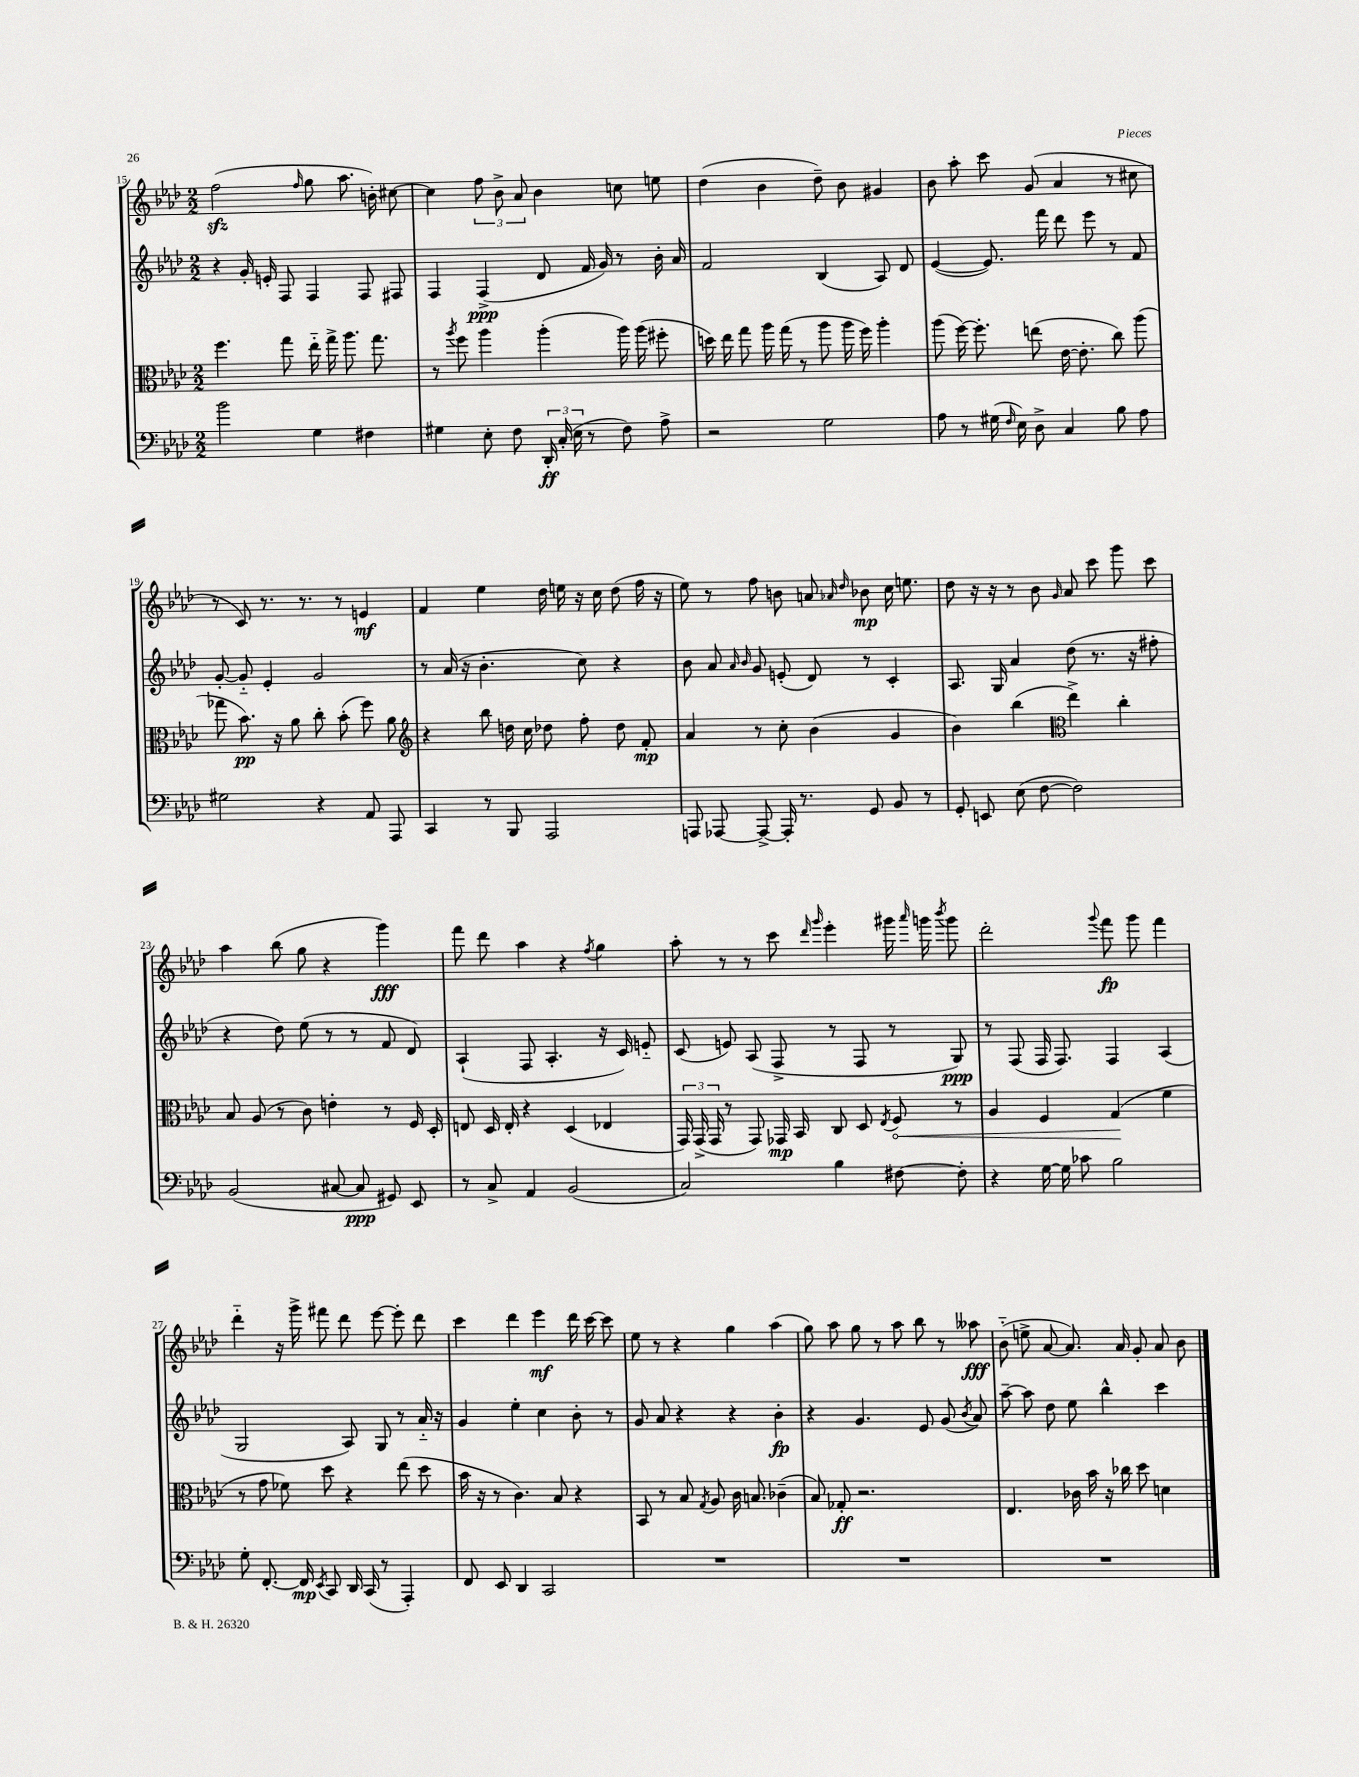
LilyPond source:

<<
\new StaffGroup <<
\new Staff = "s0" {
    \clef treble \key aes \major \numericTimeSignature \time 2/2
    \autoBeamOff f''2\sfz( \grace { f''16 } g''8 aes''8. b'16-.) cis''8~ |
    cis''4 \tuplet 3/2 { f''8 bes'8-> aes'8 } bes'4 c''8 e''8 |
    des''4( bes'4 des''8--) bes'8 gis'4 |
    bes'8 aes''8-. c'''8 g'8( aes'4 r8 cis''8 |
    r8 c'8) r8. r8. r8 e'4\mf |
    f'4 ees''4 des''16 e''16 r16 c''16 des''8( f''16 r16 |
    ees''8) r8 f''8 b'8 a'8 \grace { aes'16 des''16 } bes'8\mp c''16 e''8. |
    des''8 r16 r16 r8 bes'8 \grace { g'16 } aes'8 c'''8 g'''8 c'''8 |
    aes''4 bes''8( g''8 r4 g'''4\fff) |
    f'''8 des'''8 aes''4 r4 \acciaccatura { f''8 } g''4 |
    aes''8-. r8 r8 c'''8 \grace { des'''16 g'''16 } ees'''4-. gis'''16 \grace { aes'''16 } g'''16 \acciaccatura { bes'''8 } g'''8 |
    des'''2-. \appoggiatura { g'''8 } f'''8\fp g'''8 f'''4 |
    des'''4-_ r16 g'''16-> fis'''8 des'''8 ees'''8~ ees'''8-. des'''8 |
    c'''4 des'''4 ees'''4\mf des'''16 c'''16~ c'''8 |
    ees''8 r8 r4 g''4 aes''4( |
    g''8) aes''8 g''8 r8 aes''8 bes''8 r8 aeses''8\fff |
    bes'8-_( e''8-> aes'8~ aes'8.) aes'16 g'8-. aes'8 bes'8 \bar "|." |
}
\new Staff = "s1" {
    \clef treble \key aes \major \numericTimeSignature \time 2/2
    \autoBeamOff r4 g'16-. e'16-. f8 f4 f8 fis8 |
    f4 f4->\ppp( des'8 f'16 g'16) r8 bes'16-. aes'16 |
    f'2 bes4( aes8) des'8 |
    ees'4~( ees'8.) f'''16 des'''8 ees'''8 r8 f'8 |
    g'8~-. g'8-_ ees'4-. g'2 |
    r8 aes'16( r16 bes'4.-. c''8) r4 |
    bes'8 aes'8 \grace { aes'16 bes'16 } g'8 e'8-.( des'8) r8 c'4-. |
    aes8. g16 aes'4 des''8( r8. r16 fis''8-. |
    r4 des''8) ees''8( r8 r8 f'8 des'8) |
    aes4-!( f8 aes4.-. r16 c'16) e'8-_ |
    c'8( e'8) aes8( f8-> r8 f8 r8 g8\ppp) |
    r8 f8( f16 f8.) f4 aes4( |
    g2 aes8) g8 r8 aes'16-_ r16 |
    g'4 ees''4-. c''4 bes'8-. r8 |
    g'8 aes'8 r4 r4 bes'4-.\fp |
    r4 g'4. ees'8 g'8( \acciaccatura { bes'8 } aes'8) |
    aes''8~-- aes''8 des''8 ees''8 bes''4-^ c'''4 \bar "|." |
}
\new Staff = "s2" {
    \clef alto \key aes \major \numericTimeSignature \time 2/2
    \autoBeamOff f''4. g''8 ees''16-_ g''16-> aes''8. g''8. |
    r8 \acciaccatura { aes''8 } f''8 aes''4 aes''4-.( aes''16) aes''16( fis''8-. |
    d''16) ees''16 g''8 aes''16 g''16( r8 aes''8 aes''16 f''16) aes''4-. |
    aes''8( f''16~) f''8.-. e''8( ees'16~ ees'8.-. c''8) aes''8( |
    ges''8 bes'8.\pp) r16 aes'8 c''8-. bes'8-.( f''8) aes'8 |
    \clef treble r4 bes''8 d''16 c''16 des''8 f''8-. des''8 f'8-.\mp |
    aes'4 r8 c''8-. bes'4( g'4 |
    bes'4) bes''4( \clef alto ees''4->) c''4-. |
    bes8 aes8( r8 c'8) e'4-. r8 f16 des16-. |
    e8 des16 e16-. r4 des4( ees4 |
    \tuplet 3/2 { g,16) g,16->( g,16 } r8 g,8) ges,16\mp bes,16 c8 des8 \acciaccatura { ees8 } \once \override Hairpin.circled-tip = ##t f8\< r8 |
    aes4 f4 g4\!( f'4 |
    r8 g'8 fes'8) des''8 r4 ees''8( des''8 |
    bes'16 r16 r8 c'4.) bes8 r4 |
    bes,8 r8 bes8 \acciaccatura { g8 } aes8 c'16 b8. ces'4--( |
    bes8) ges8-.\ff r2. |
    ees4. ces'16 bes'16 r16 ces''16 des''8 d'4 \bar "|." |
}
\new Staff = "s3" {
    \clef bass \key aes \major \numericTimeSignature \time 2/2
    \autoBeamOff bes'2 g4 fis4 |
    gis4 ees8-. f8 \tuplet 3/2 { des,16-.\ff c16-.( ees16 } r8 f8) aes8-> |
    r2 g2 |
    aes8 r8 gis16( \grace { f16 } ees16) des8-> c4 bes8 aes8 |
    gis2 r4 aes,8 aes,,8 |
    c,4 r8 bes,,8 aes,,2 |
    a,,8 aes,,8~ aes,,8~-> aes,,16-. r8. g,8 bes,8 r8 |
    g,8-. e,8 ees8( f8~ f2) |
    bes,2( cis8~ cis8\ppp gis,8) ees,8 |
    r8 c8-> aes,4 bes,2( |
    c2) bes4 fis8~ fis8-. |
    r4 g16~ g16 ces'8 bes2 |
    g8-. f,8.~-. f,16\mp \acciaccatura { ees,8 } c,8 des,16 c,16( r8 aes,,4-.) |
    f,8 ees,8 des,4 c,2 |
    R1 |
    R1 |
    R1 \bar "|." |
}
>>
>>
\layout { \context { \Score currentBarNumber = #15 } }
